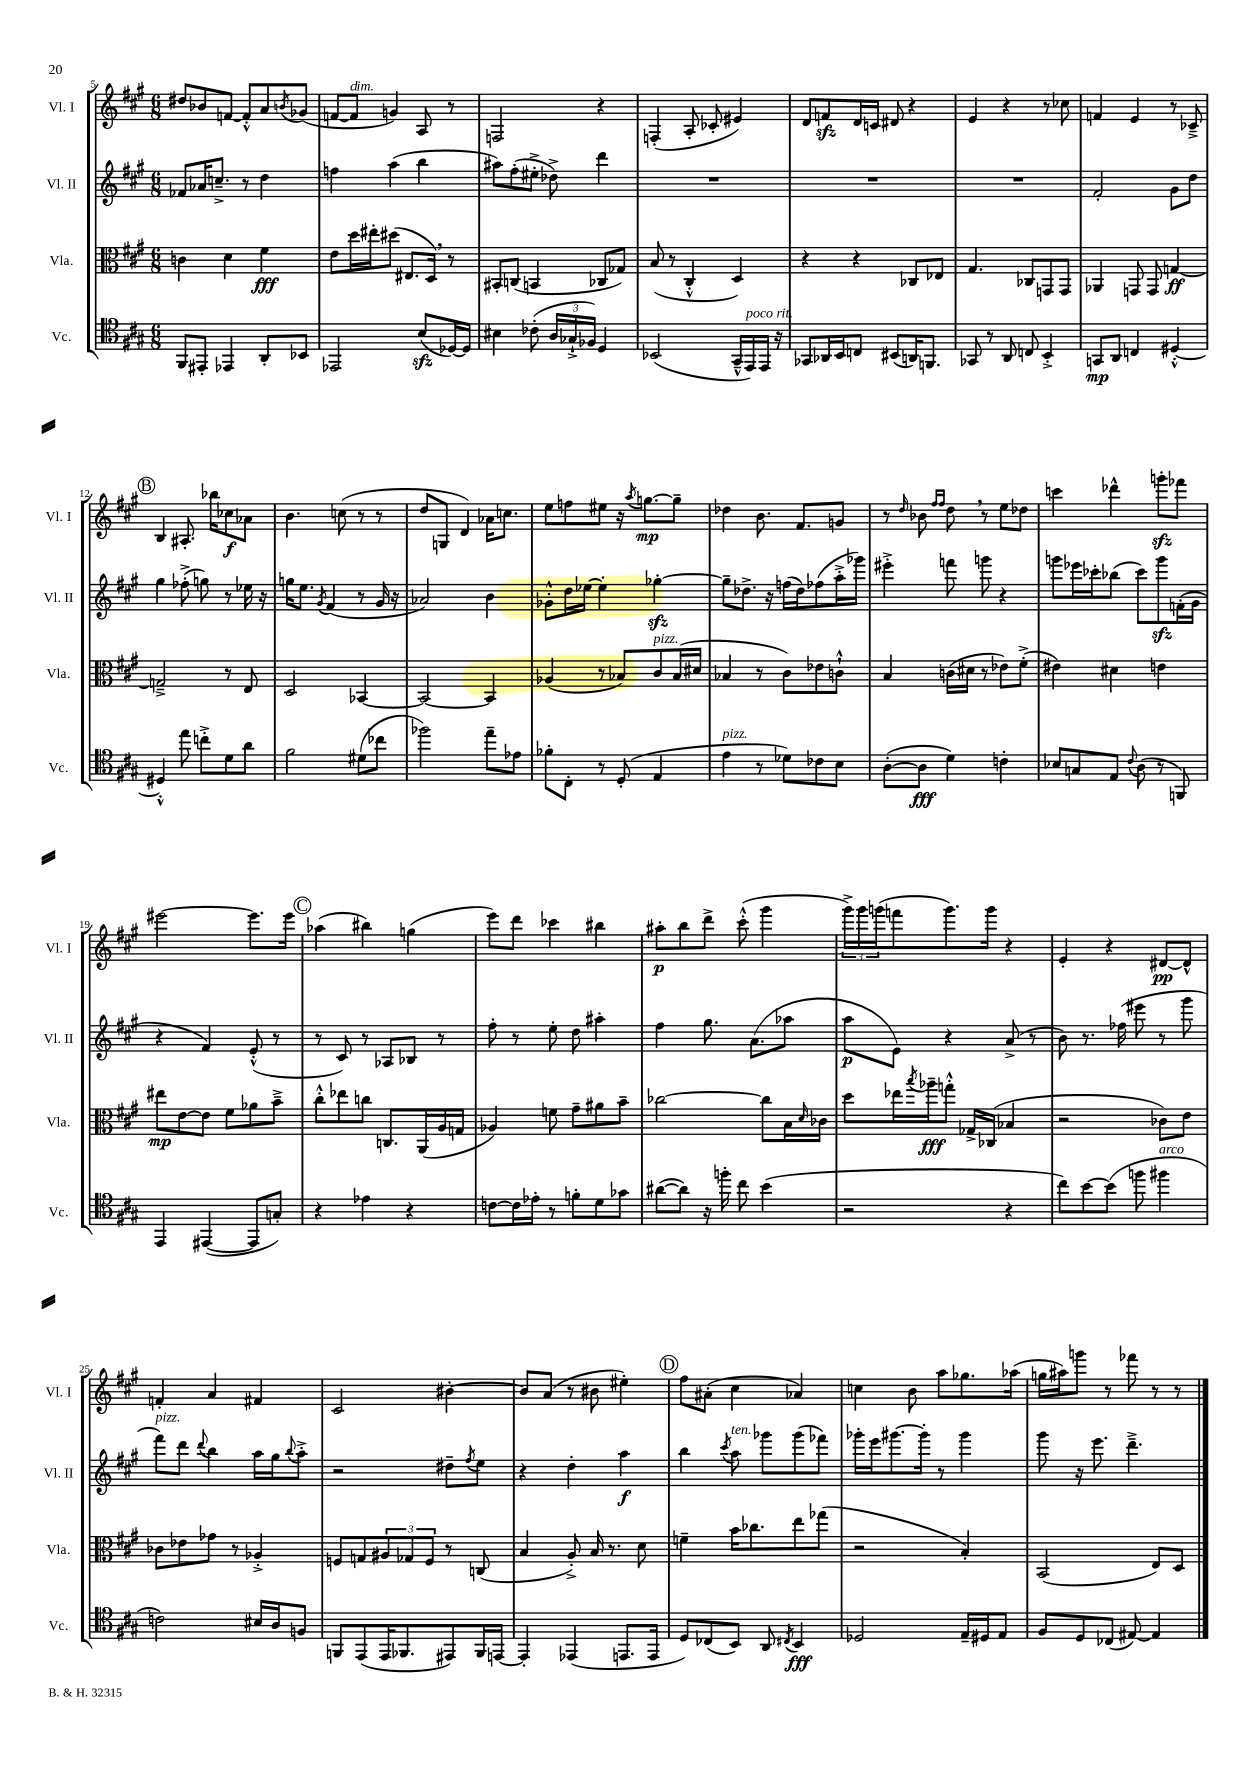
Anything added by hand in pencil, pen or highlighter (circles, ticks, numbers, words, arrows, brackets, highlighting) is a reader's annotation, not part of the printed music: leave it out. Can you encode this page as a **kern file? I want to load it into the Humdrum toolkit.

**kern	**dynam	**kern	**dynam	**kern	**dynam	**kern	**dynam
*part4	*part4	*part3	*part3	*part2	*part2	*part1	*part1
*staff4	*staff4	*staff3	*staff3	*staff2	*staff2	*staff1	*staff1
*I"Vc.	*	*I"Vla.	*	*I"Vl. II	*	*I"Vl. I	*
*I'Vc.	*	*I'Vla.	*	*I'Vl. II	*	*I'Vl. I	*
*clefC4	*	*clefC3	*	*clefG2	*	*clefG2	*
*k[f#c#g#]	*	*k[f#c#g#]	*	*k[f#c#g#]	*	*k[f#c#g#]	*
*M6/8	*	*M6/8	*	*M6/8	*	*M6/8	*
=5	=5	=5	=5	=5	=5	=5	=5
8FF#/L	.	4cn\	.	8f-X/L	.	8dd#X/L	.
8EE#X'/J	.	.	.	16a-X/K	.	8b-X/	.
.	.	.	.	8.ccn~^/J	.	.	.
4EE-X/	.	4d\	.	.	.	[8fn/J	.
.	.	.	.	8r	.	8f'^^/L]	.
8AA'/L	.	4f#\	fff	4dd\	.	8a/	.
.	.	.	.	.	.	8qbn/	.
8BB-X/J	.	.	.	.	.	(8g-X/J	.
=6	=6	=6	=6	=6	=6	=6	=6
2EE-X/	.	8e\L	.	4ffn\	.	[8fn/L	.
!	!	!	!	!	!	!LO:TX:a:i:t=dim.	!
.	.	16dd\L	.	.	.	8f/J]	.
.	.	16ee#X'\J	.	.	.	.	.
.	.	(8dd#X\J	.	(4aa\	.	4gn/)	.
.	.	8.E#X/L	.	.	.	.	.
(8Bzz/L	.	.	.	4bb\	.	8A/	.
.	.	16D,/Jk)	.	.	.	.	.
[16D-X/L)	.	8r	.	.	.	8r	.
16D-/JJ]	.	.	.	.	.	.	.
=7	=7	=7	=7	=7	=7	=7	=7
4B#X\	.	8BB#X'/L	.	8aa#X\L)	.	2Fn/	.
.	.	(8Cn/J	.	(8ff#'\	.	.	.
(8c-X'\	.	4BBn/	.	8ee#X'^\J	.	.	.
24A/LL	.	.	.	8dd-X^\)	.	.	.
24G-X`^/	.	.	.	.	.	.	.
24F-X/JJ)	.	.	.	.	.	.	.
4D/	.	8C-X/L	.	4ddd\	.	4r	.
.	.	8G-X/J)	.	.	.	.	.
=8	=8	=8	=8	=8	=8	=8	=8
(2BB-X/	.	(8B/	.	2.r	.	(4Fn'/	.
.	.	8r	.	.	.	.	.
.	.	4C#'^^/	.	.	.	8A'/	.
.	.	.	.	.	.	8c-X'/	.
16GG#~^^/LL	.	4D/)	.	.	.	4e#X/)	.
!LO:TX:a:i:t=poco rit.	!	!	!	!	!	!	!
16EE/)	.	.	.	.	.	.	.
16EE/JJ	.	.	.	.	.	.	.
16r	.	.	.	.	.	.	.
=9	=9	=9	=9	=9	=9	=9	=9
8GG-X/L	.	4r	.	2.r	.	8d/L	.
16AA-X/L	.	.	.	.	.	8fnzz/	.
16BB/J	.	.	.	.	.	.	.
8Cn/J	.	4r	.	.	.	16d/L	.
.	.	.	.	.	.	16cn/JJ	.
(8BB#X/L	.	.	.	.	.	8d#X/	.
16AAn/K)	.	8C-X/L	.	.	.	4r	.
8.FFn/J	.	.	.	.	.	.	.
.	.	8E-X/J	.	.	.	.	.
=10	=10	=10	=10	=10	=10	=10	=10
8GG-X/	.	4.G#/	.	2.r	.	4e/	.
8r	.	.	.	.	.	.	.
8AA/	.	.	.	.	.	4r	.
8Cn/	.	8C-X/L	.	.	.	.	.
4BB'^/	.	8GGn/	.	.	.	8r	.
.	.	8GG/J	.	.	.	8cc-X\	.
=11	=11	=11	=11	=11	=11	=11	=11
8GGn/L	mp	4AA-X/	.	2f#'/	.	4fn/	.
8AA/J	.	.	.	.	.	.	.
4Cn/	.	8GGn/	.	.	.	4e/	.
.	.	8GG/	.	.	.	.	.
[4D#X'^^/	.	[4Gn/	ff	8g#\L	.	8r	.
.	.	.	.	8dd\J	.	8c-X~^/	.
!!LO:LB:g=z
!!LO:REH:place=s1:t=B
=12	=12	=12	=12	=12	=12	=12	=12
4D#X'^^/]	.	2Gn~^/]	.	4gg#\	.	4B/	.
8ee\	.	.	.	(8ff-X'^\	.	8.A#X'/	.
8ccn'^\L	.	.	.	8ggn\)	.	.	.
.	.	.	.	.	.	16bb-X\KL	.
8d\	.	8r	.	8r	.	8cc-X\	f
8a\J	.	8E/	.	16ee-X\	.	8a-X\J	.
.	.	.	.	16r	.	.	.
=13	=13	=13	=13	=13	=13	=13	=13
2f#\	.	2D/	.	16ggn\KL	.	4.b\	.
.	.	.	.	8.ee\J	.	.	.
.	.	.	.	8qg#/	.	.	.
.	.	.	.	(4f#/	.	.	.
.	.	.	.	.	.	(8ccn\	.
(8d#X\L	.	[4BB-X/	.	8r	.	8r	.
8cc-X\J	.	.	.	16g#/	.	8r	.
.	.	.	.	16r	.	.	.
=14	=14	=14	=14	=14	=14	=14	=14
2ff-X\)	.	2BB-/_	.	2a-X/)	.	8dd/L	.
.	.	.	.	.	.	8Gn/J	.
.	.	.	.	.	.	4d/)	.
8ee~\L	.	4BB-/]	.	4b\	.	16a-X\KL	.
.	.	.	.	.	.	8.ccn\J	.
8e-X\J	.	.	.	.	.	.	.
=15	=15	=15	=15	=15	=15	=15	=15
8f-X'\L	.	(4A-X/	.	8g-X'^^\L	.	8ee\L	.
8C#'\J	.	.	.	16dd\L	.	8ffn\	.
.	.	.	.	[16ee-X\JJ	.	.	.
8r	.	8r	.	4ee-'\]	.	8ee#X\J	.
(8D'/	.	8B-X/L)	.	.	.	16r	.
.	.	.	.	.	.	8qaa/	.
.	.	.	.	.	.	[8.ggn\L	mp
!	!	!LO:TX:a:i:t=pizz.	!	!	!	!	!
4E/	.	8c#/	.	[4gg-Xzz'\	.	.	.
.	.	(16B-/L	.	.	.	8gg~\J]	.
.	.	16d#X/JJ	.	.	.	.	.
=16	=16	=16	=16	=16	=16	=16	=16
!LO:TX:a:i:t=pizz.	!	!	!	!	!	!	!
4e\	.	4B-X/	.	8gg-~\L]	.	4dd-X\	.
.	.	.	.	8.dd-X^\J	.	.	.
8r	.	8r	.	.	.	8.b\	.
.	.	.	.	16r	.	.	.
8d-X\L)	.	8c#\L)	.	(16ffn\LL	.	.	.
.	.	.	.	16dd-\J)	.	8.f#/L	.
8c-X\	.	8e-X\	.	(8ff-X\	.	.	.
8B\J	.	8cn`^^\J	.	16aa'^\L	.	8gn/J	.
.	.	.	.	16ggg-X\JJ)	.	.	.
=17	=17	=17	=17	=17	=17	=17	=17
([8A'\L	.	4B/	.	4eee#X'^\	.	8r	.
.	.	.	.	.	.	16qqdd/	.
8A\J]	fff	.	.	.	.	8b-X\	.
.	.	.	.	.	.	16qqff#/LL	.
.	.	.	.	.	.	16qqff#/JJ	.
4d\)	.	(16cn\LL	.	8fffn\	.	8dd,\	.
.	.	16d#X\JJ	.	.	.	.	.
.	.	8r	.	8gggn\	.	8r	.
4cn'\	.	8e-X\L)	.	4r	.	8ee\L	.
.	.	(8f#'^\J	.	.	.	8dd-X\J	.
=18	=18	=18	=18	=18	=18	=18	=18
8B-X/L	.	4e#X\)	.	8gggn\L	.	4cccn\	.
8Gn/	.	.	.	16eee-X\L	.	.	.
.	.	.	.	16ccc-X'\J	.	.	.
8E/J	.	4d#X\	.	(8bb-X\J	.	4ddd-X^^\	.
8qqc#/	.	.	.	.	.	.	.
(8A\	.	.	.	8ccc-\L)	.	.	.
8r	.	4en\	.	8gggzz\	.	8gggnzz'\L	.
8FFn/)	.	.	.	(16fn'\L	.	8fff-X\J	.
.	.	.	.	16g#\JJ	.	.	.
!!LO:LB:g=z
=19	=19	=19	=19	=19	=19	=19	=19
4EE/	.	8ee#X\L	mp	4r	.	[2eee#X\	.
.	.	[8e\	.	.	.	.	.
([4EE#X/	.	8e\J]	.	4f#/)	.	.	.
.	.	8f#\L	.	.	.	.	.
8EE#/L]	.	8a-X\	.	(8e'^^/	.	8.eee#\L]	.
8Gn'/J)	.	8b~^\J	.	8r	.	.	.
.	.	.	.	.	.	16eee#\Jk	.
!!LO:REH:place=s1:t=C
=20	=20	=20	=20	=20	=20	=20	=20
4r	.	8cc#'^^\L	.	8r	.	(4aa-X\	.
.	.	8ee-X\	.	8c#/)	.	.	.
4e-X\	.	8ccn\J	.	8r	.	4bb#X\)	.
.	.	8.Cn/L	.	8A-X/L	.	.	.
4r	.	.	.	8B-X/J	.	(4ggn\	.
.	.	(16AA/L	.	.	.	.	.
.	.	16A/	.	8r	.	.	.
.	.	16Gn/JJ	.	.	.	.	.
=21	=21	=21	=21	=21	=21	=21	=21
[8cn\L	.	4A-X/)	.	8ff#'\	.	8eee\L)	.
16c\L]	.	.	.	8r	.	8ddd\J	.
16e-X'\JJ	.	.	.	.	.	.	.
8r	.	8fn\	.	8ee'\	.	4ccc-X\	.
8fn'\L	.	8g#~\L	.	8dd\	.	.	.
8d\	.	8a#X\	.	4aa#X'\	.	4bb#X\	.
8g-X\J	.	8b~\J	.	.	.	.	.
=22	=22	=22	=22	=22	=22	=22	=22
([8a#X\L	.	[2cc-X\	.	4ff#\	.	8aa#X'\L	p
8a#\J])	.	.	.	.	.	8bb\	.
16r	.	.	.	8.gg#\	.	8ddd^\J	.
16ffn'\	.	.	.	.	.	.	.
8cc#\	.	.	.	.	.	(8ccc#'^^\	.
.	.	.	.	(8.a\L	.	.	.
(4b\	.	8cc-\L]	.	.	.	4ggg#\	.
.	.	16B\L	.	8aa-X\J	.	.	.
.	.	16qqd/	.	.	.	.	.
.	.	16c-X\JJ	.	.	.	.	.
=23	=23	=23	=23	=23	=23	=23	=23
2r	.	8dd\L	.	8aa\L	p	24ggg#^\LL)	.
.	.	.	.	.	.	24ggg#\	.
.	.	.	.	.	.	(24gggn\J	.
.	.	16ee-X\L	.	8e\J)	.	8fffn\	.
.	.	8qbb/	.	.	.	.	.
.	.	16aa-X~\J	fff	.	.	.	.
.	.	8ggn'^^\J	.	4r	.	8.ggg\)	.
.	.	16G-X^/LL	.	.	.	.	.
.	.	(16C-X/JJ	.	.	.	16ggg\Jk	.
4r	.	4B-X/	.	(8a^/	.	4r	.
.	.	.	.	8r	.	.	.
=24	=24	=24	=24	=24	=24	=24	=24
8cc#\L)	.	2r	.	8b\)	.	4e'/	.
[8b\	.	.	.	8.r	.	.	.
(8b\J]	.	.	.	.	.	4r	.
.	.	.	.	(16ff-X\	.	.	.
8ffn\	.	.	.	8eee#X\	.	.	.
!LO:TX:a:i:t=arco	!	!	!	!	!	!	!
4ff#X\	.	8c-X\L)	.	8r	.	[8d#X/L	pp
.	.	8e\J	.	8ggg#\	.	8d#^^/J]	.
!!LO:LB:g=z
=25	=25	=25	=25	=25	=25	=25	=25
!	!	!	!	!LO:TX:a:i:t=pizz.	!	!	!
2cn\)	.	8c-X\L	.	8fff#\L)	.	4fn'/	.
.	.	8e-X\	.	8ddd\J	.	.	.
.	.	.	.	8qqddd/	.	.	.
.	.	8g-X\J	.	4bb\	.	4a/	.
.	.	8r	.	.	.	.	.
16B#X/LL	.	4A-X'^/	.	16aa\LL	.	4f#X/	.
16A/J	.	.	.	16gg#\J	.	.	.
.	.	.	.	8qqbb/	.	.	.
8Fn/J	.	.	.	8aa'^\J	.	.	.
=26	=26	=26	=26	=26	=26	=26	=26
8FFn/L	.	8Fn/L	.	2r	.	2c#/	.
(8EE/	.	8Gn/	.	.	.	.	.
16EE/K	.	12A#X/	.	.	.	.	.
8.FF-X/	.	.	.	.	.	.	.
.	.	12G-X/	.	.	.	.	.
.	.	12F/J	.	.	.	.	.
8EE#X/)	.	8r	.	8dd#X~\L	.	[4b#X'\	.
.	.	.	.	8qff#/	.	.	.
16FF-/L	.	(8Cn/	.	8ee\J	.	.	.
[16EEn/JJ	.	.	.	.	.	.	.
=27	=27	=27	=27	=27	=27	=27	=27
4EE'/]	.	4B/	.	4r	.	8b#/L]	.
.	.	.	.	.	.	(8a/J	.
(4EE-X/	.	8A'^/)	.	4dd'\	.	8r	.
.	.	16B/	.	.	.	8b#X\	.
.	.	8.r	.	.	.	.	.
8.EEn/L	.	.	.	4aa\	f	4ee#X'\)	.
.	.	8d\	.	.	.	.	.
16EE/Jk	.	.	.	.	.	.	.
!!LO:REH:place=s1:t=D
=28	=28	=28	=28	=28	=28	=28	=28
8D/L)	.	4fn~\	.	4bb\	.	8ff#\L	.
(8C-X/	.	.	.	.	.	(8a#X'\J	.
.	.	.	.	8qccc#/	.	.	.
!	!	!	!	!LO:TX:a:i:t=ten.	!	!	!
8BB/J)	.	16b\KL	.	8aa\	.	4cc#\	.
.	.	8.cc-X\	.	.	.	.	.
8AA/	.	.	.	8ggg-X\L	.	.	.
8qC#X/	.	.	.	.	.	.	.
4BB/	fff	8ee\	.	(8ggg-\	.	4a-X/)	.
.	.	(8gg-X\J	.	8fff-X\J)	.	.	.
=29	=29	=29	=29	=29	=29	=29	=29
2D-X/	.	2r	.	16ggg-X'\LL	.	4ccn\	.
.	.	.	.	16eee\J	.	.	.
.	.	.	.	[8.ggg#X\	.	.	.
.	.	.	.	.	.	8b\	.
.	.	.	.	16ggg#'\Jk]	.	.	.
.	.	.	.	8r	.	8aa\L	.
16E~/LL	.	4B'/)	.	4ggg#\	.	8.gg-X\	.
16D#X/J	.	.	.	.	.	.	.
8E/J	.	.	.	.	.	.	.
.	.	.	.	.	.	(16aa-X\Jk	.
=30	=30	=30	=30	=30	=30	=30	=30
8F#/L	.	(2BB/	.	8ggg#\	.	16ggn\LL	.
.	.	.	.	.	.	16aa#X\J)	.
8D/	.	.	.	16r	.	8gggn\J	.
.	.	.	.	8.eee\	.	.	.
(8C-X/J	.	.	.	.	.	8r	.
[8E#X/)	.	.	.	4.ddd~^\	.	8fff-X\	.
4E#/]	.	8E/L)	.	.	.	8r	.
.	.	8D/J	.	.	.	8r	.
==	==	==	==	==	==	==	==
*-	*-	*-	*-	*-	*-	*-	*-
